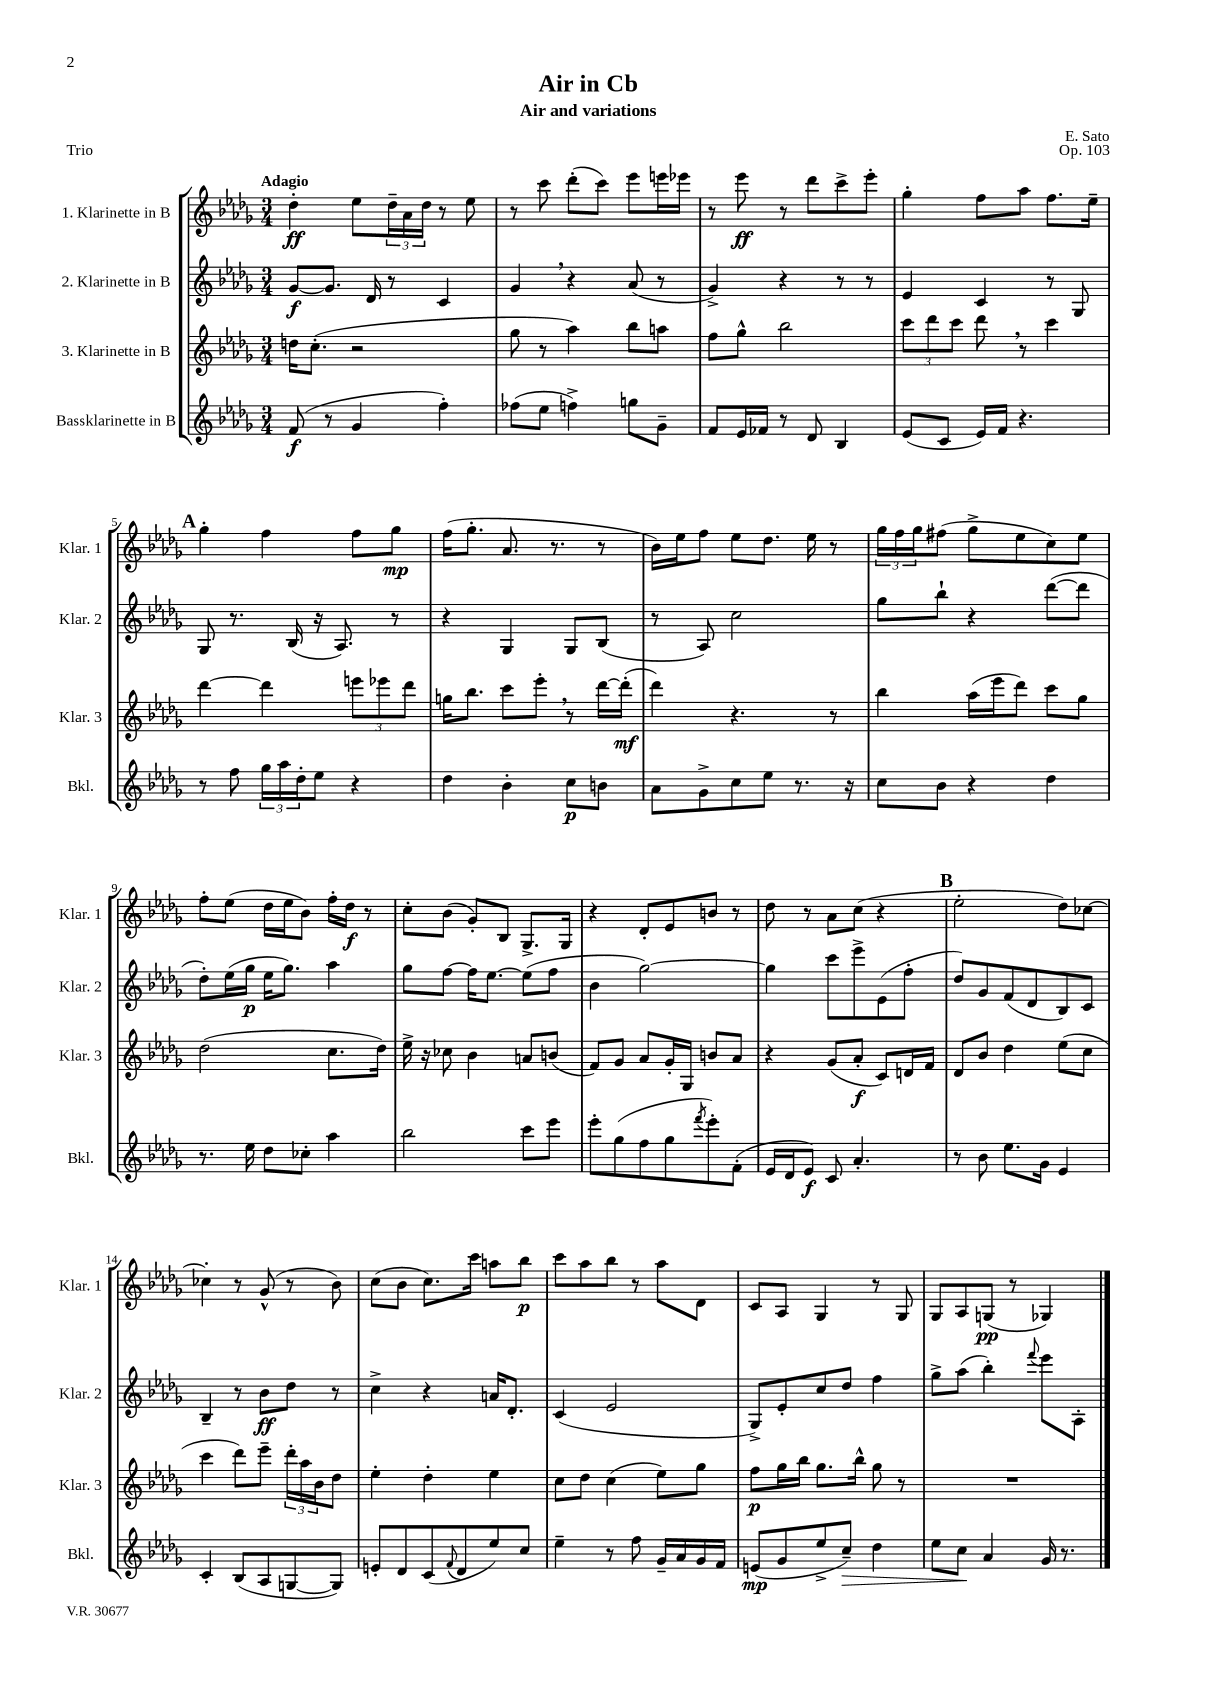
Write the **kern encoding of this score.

**kern	**dynam	**kern	**dynam	**kern	**dynam	**kern	**dynam
*part4	*part4	*part3	*part3	*part2	*part2	*part1	*part1
*staff4	*staff4	*staff3	*staff3	*staff2	*staff2	*staff1	*staff1
*I"Bassklarinette in B	*	*I"3. Klarinette in B	*	*I"2. Klarinette in B	*	*I"1. Klarinette in B	*
*I'Bkl.	*	*I'Klar. 3	*	*I'Klar. 2	*	*I'Klar. 1	*
*clefG2	*	*clefG2	*	*clefG2	*	*clefG2	*
*k[b-e-a-d-g-]	*	*k[b-e-a-d-g-]	*	*k[b-e-a-d-g-]	*	*k[b-e-a-d-g-]	*
*M3/4	*	*M3/4	*	*M3/4	*	*M3/4	*
=1	=1	=1	=1	=1	=1	=1	=1
!	!	!	!	!	!	!LO:TX:a:B:t=Adagio	!
(8f/	f	16ddn\KL	.	[8g-/L	f	4dd-'\	ff
.	.	(8.cc'\J	.	.	.	.	.
8r	.	.	.	8.g-/J]	.	.	.
4g-/	.	2r	.	.	.	8ee-\L	.
.	.	.	.	16d-/	.	.	.
.	.	.	.	8r	.	24dd-~\L	.
.	.	.	.	.	.	24a-\	.
.	.	.	.	.	.	24dd-\JJ	.
4ff'\)	.	.	.	4c/	.	8r	.
.	.	.	.	.	.	8ee-\	.
=2	=2	=2	=2	=2	=2	=2	=2
(8ff-X\L	.	8gg-\	.	4g-,/	.	8r	.
8ee-\J	.	8r	.	.	.	8ccc\	.
4ffn^\)	.	4aa-\)	.	4r	.	(8ddd-'\L	.
.	.	.	.	.	.	8ccc\J)	.
8ggn\L	.	8bb-\L	.	(8a-/	.	8eee-\L	.
8g-~\J	.	8aan\J	.	8r	.	16eeen\L	.
.	.	.	.	.	.	16eee-X\JJ	.
=3	=3	=3	=3	=3	=3	=3	=3
8f/L	.	8ff\L	.	4g-^/)	.	8r	.
16e-/L	.	8gg-^^\J	.	.	.	8eee-\	ff
16f-X/JJ	.	.	.	.	.	.	.
8r	.	2bb-\	.	4r	.	8r	.
8d-/	.	.	.	.	.	8ddd-\L	.
4B-/	.	.	.	8r	.	8ccc^\	.
.	.	.	.	8r	.	8eee-'\J	.
=4	=4	=4	=4	=4	=4	=4	=4
(8e-/L	.	12ccc\L	.	4e-/	.	4gg-'\	.
.	.	12ddd-\	.	.	.	.	.
8c/J	.	.	.	.	.	.	.
.	.	12ccc\J	.	.	.	.	.
16e-/LL)	.	8ddd-,\	.	4c/	.	8ff\L	.
16f/JJ	.	.	.	.	.	.	.
4.r	.	8r	.	.	.	8aa-\J	.
.	.	4ccc\	.	8r	.	8.ff\L	.
.	.	.	.	8G-/	.	.	.
.	.	.	.	.	.	16ee-~\Jk	.
!!LO:LB:g=z
!!LO:REH:place=s1:t=A
=5	=5	=5	=5	=5	=5	=5	=5
8r	.	[4ddd-\	.	8G-/	.	4gg-'\	.
8ff\	.	.	.	8.r	.	.	.
24gg-\LL	.	4ddd-\]	.	.	.	4ff\	.
24aa-\	.	.	.	.	.	.	.
.	.	.	.	(16B-/	.	.	.
24dd-'\J	.	.	.	.	.	.	.
8ee-\J	.	.	.	16r	.	.	.
.	.	.	.	8.A-/)	.	.	.
4r	.	12eeen\L	.	.	.	8ff\L	.
.	.	12eee-X\	.	.	.	.	.
.	.	.	.	8r	.	8gg-\J	mp
.	.	12ddd-\J	.	.	.	.	.
=6	=6	=6	=6	=6	=6	=6	=6
4dd-\	.	16ggn\KL	.	4r	.	(16ff\KL	.
.	.	8.bb-\J	.	.	.	8.gg-'\J	.
4b-'\	.	8ccc\L	.	4G-/	.	8.a-/	.
.	.	8eee-',\J	.	.	.	.	.
.	.	.	.	.	.	8.r	.
8cc\L	p	8r	.	8G-/L	.	.	.
8bn\J	.	[16ddd-\LL	.	(8B-/J	.	8r	.
.	.	(16ddd-'\JJ]	mf	.	.	.	.
=7	=7	=7	=7	=7	=7	=7	=7
8a-\L	.	4ddd-\)	.	8r	.	16b-\LL)	.
.	.	.	.	.	.	16ee-\J	.
8g-^\	.	.	.	8A-/)	.	8ff\J	.
8cc\	.	4.r	.	2cc\	.	8ee-\L	.
8ee-\J	.	.	.	.	.	8.dd-\J	.
8.r	.	.	.	.	.	.	.
.	.	.	.	.	.	16ee-\	.
.	.	8r	.	.	.	8r	.
16r	.	.	.	.	.	.	.
=8	=8	=8	=8	=8	=8	=8	=8
8cc\L	.	4bb-\	.	8gg-\L	.	24gg-\LL	.
.	.	.	.	.	.	24ff\	.
.	.	.	.	.	.	24gg-\J	.
8b-\J	.	.	.	8bb-`\J	.	(8ff#X\J	.
4r	.	(16aa-\LL	.	4r	.	8gg-^\L	.
.	.	16eee-\J	.	.	.	.	.
.	.	8ddd-\J)	.	.	.	8ee-\	.
4dd-\	.	8ccc\L	.	([8ddd-\L	.	8cc\)	.
.	.	8gg-\J	.	8ddd-\J]	.	8ee-\J	.
!!LO:LB:g=z
=9	=9	=9	=9	=9	=9	=9	=9
8.r	.	(2dd-\	.	8dd-'\L)	.	8ff'\L	.
.	.	.	.	(16ee-\L	.	(8ee-\J	.
16ee-\	.	.	.	16gg-\JJ	p	.	.
8dd-\L	.	.	.	16ee-\KL	.	16dd-\LL	.
.	.	.	.	8.gg-\J)	.	16ee-\J	.
8cc-X'\J	.	.	.	.	.	8b-\J)	.
4aa-\	.	8.cc\L	.	4aa-\	.	16ff'\LL	.
.	.	.	.	.	.	16dd-\JJ	f
.	.	.	.	.	.	8r	.
.	.	16dd-\Jk)	.	.	.	.	.
=10	=10	=10	=10	=10	=10	=10	=10
2bb-\	.	16ee-^\	.	8gg-\L	.	8cc'\L	.
.	.	16r	.	.	.	.	.
.	.	8cc-X\	.	[8ff\J	.	(8b-\J	.
.	.	4b-\	.	16ff\KL]	.	8g-'/L)	.
.	.	.	.	[8.ee-\J	.	.	.
.	.	.	.	.	.	8B-/J	.
8ccc\L	.	8an/L	.	(8ee-\L]	.	8.G-^/L	.
8eee-\J	.	(8bn/J	.	8ff\J	.	.	.
.	.	.	.	.	.	16G-/Jk	.
=11	=11	=11	=11	=11	=11	=11	=11
8eee-'\L	.	8f/L)	.	4b-\	.	4r	.
(8gg-\	.	8g-/J	.	.	.	.	.
8ff\	.	8a-/L	.	[2gg-\)	.	8d-'/L	.
8gg-\	.	16g-'/L	.	.	.	8e-/	.
.	.	16G-/JJ	.	.	.	.	.
8qfff/	.	.	.	.	.	.	.
8eee-'\)	.	8bn/L	.	.	.	8bn/J	.
(8f'\J	.	8a-/J	.	.	.	8r	.
=12	=12	=12	=12	=12	=12	=12	=12
16e-/LL	.	4r	.	4gg-\]	.	8dd-\	.
16d-/J	.	.	.	.	.	.	.
8e-/J)	f	.	.	.	.	8r	.
8c/	.	(8g-/L	.	8ccc\L	.	8a-\L	.
4.a-'/	.	8a-'/J	f	8eee-^\	.	(8cc\J	.
.	.	8c/L)	.	(8e-\	.	4r	.
.	.	16dn/L	.	8ff'\J	.	.	.
.	.	16f/JJ	.	.	.	.	.
!!LO:REH:place=s1:t=B
=13	=13	=13	=13	=13	=13	=13	=13
8r	.	8d-/L	.	8dd-/L)	.	2ee-'\	.
8b-\	.	8b-/J	.	8g-/	.	.	.
8.ee-\L	.	4dd-\	.	(8f/	.	.	.
.	.	.	.	8d-/	.	.	.
16g-\Jk	.	.	.	.	.	.	.
4e-/	.	(8ee-\L	.	8B-/)	.	8dd-\L)	.
.	.	8cc\J	.	8c/J	.	[8cc-X\J	.
!!LO:LB:g=z
=14	=14	=14	=14	=14	=14	=14	=14
4c'/	.	4ccc\	.	4B-~/	.	4cc-X'\]	.
(8B-/L	.	8ddd-\L)	.	8r	.	8r	.
8A-/	.	8eee-~\J	.	8b-\L	ff	(8g-^^/	.
[8Gn/	.	24ddd-'\LL	.	8dd-\J	.	8r	.
.	.	24aa-\	.	.	.	.	.
.	.	24b-\J	.	.	.	.	.
8G/J])	.	8dd-\J	.	8r	.	8b-\)	.
=15	=15	=15	=15	=15	=15	=15	=15
8en'/L	.	4ee-'\	.	4cc^\	.	(8cc\L	.
8d-/	.	.	.	.	.	8b-\J	.
(8c/	.	4dd-'\	.	4r	.	8.cc\L)	.
8qqf/	.	.	.	.	.	.	.
8d-/	.	.	.	.	.	.	.
.	.	.	.	.	.	16ccc\Jk	.
8ee-/)	.	4ee-\	.	16an/KL	.	8aan\L	.
.	.	.	.	8.d-'/J	.	.	.
8cc/J	.	.	.	.	.	8bb-\J	p
=16	=16	=16	=16	=16	=16	=16	=16
4ee-~\	.	8cc\L	.	(4c/	.	8ccc\L	.
.	.	8dd-\J	.	.	.	8aa-\	.
8r	.	(4cc\	.	2e-/	.	8bb-\J	.
8ff\	.	.	.	.	.	8r	.
16g-~/LL	.	8ee-\L)	.	.	.	8aa-\L	.
16a-/	.	.	.	.	.	.	.
16g-/	.	8gg-\J	.	.	.	8d-\J	.
16f/JJ	.	.	.	.	.	.	.
=17	=17	=17	=17	=17	=17	=17	=17
(8en/L	mp	8ff\L	p	8G-^/L)	.	8c/L	.
8g-/	.	16gg-\L	.	8e-'/	.	8A-/J	.
.	.	16bb-\JJ	.	.	.	.	.
8ee-^/	.	8.gg-\L	.	8cc/	.	4G-/	.
!	!LO:HP:b	!	!	!	!	!	!
8cc~/J)	>	.	.	8dd-/J	.	.	.
.	.	16bb-^^\Jk	.	.	.	.	.
4dd-\	.	8gg-\	.	4ff\	.	8r	.
.	.	8r	.	.	.	8G-/	.
=18	=18	=18	=18	=18	=18	=18	=18
8ee-\L	.	2.r	.	8gg-^\L	.	8G-/L	.
8cc\J	.	.	.	(8aa-\J	.	8A-/	.
4a-/	]	.	.	4bb-'\)	.	(8Gn/J	pp
.	.	.	.	.	.	8r	.
.	.	.	.	8qqfff/	.	.	.
16g-/	.	.	.	8eee-\L	.	4G-X/)	.
8.r	.	.	.	.	.	.	.
.	.	.	.	8A-'\J	.	.	.
==	==	==	==	==	==	==	==
*-	*-	*-	*-	*-	*-	*-	*-
